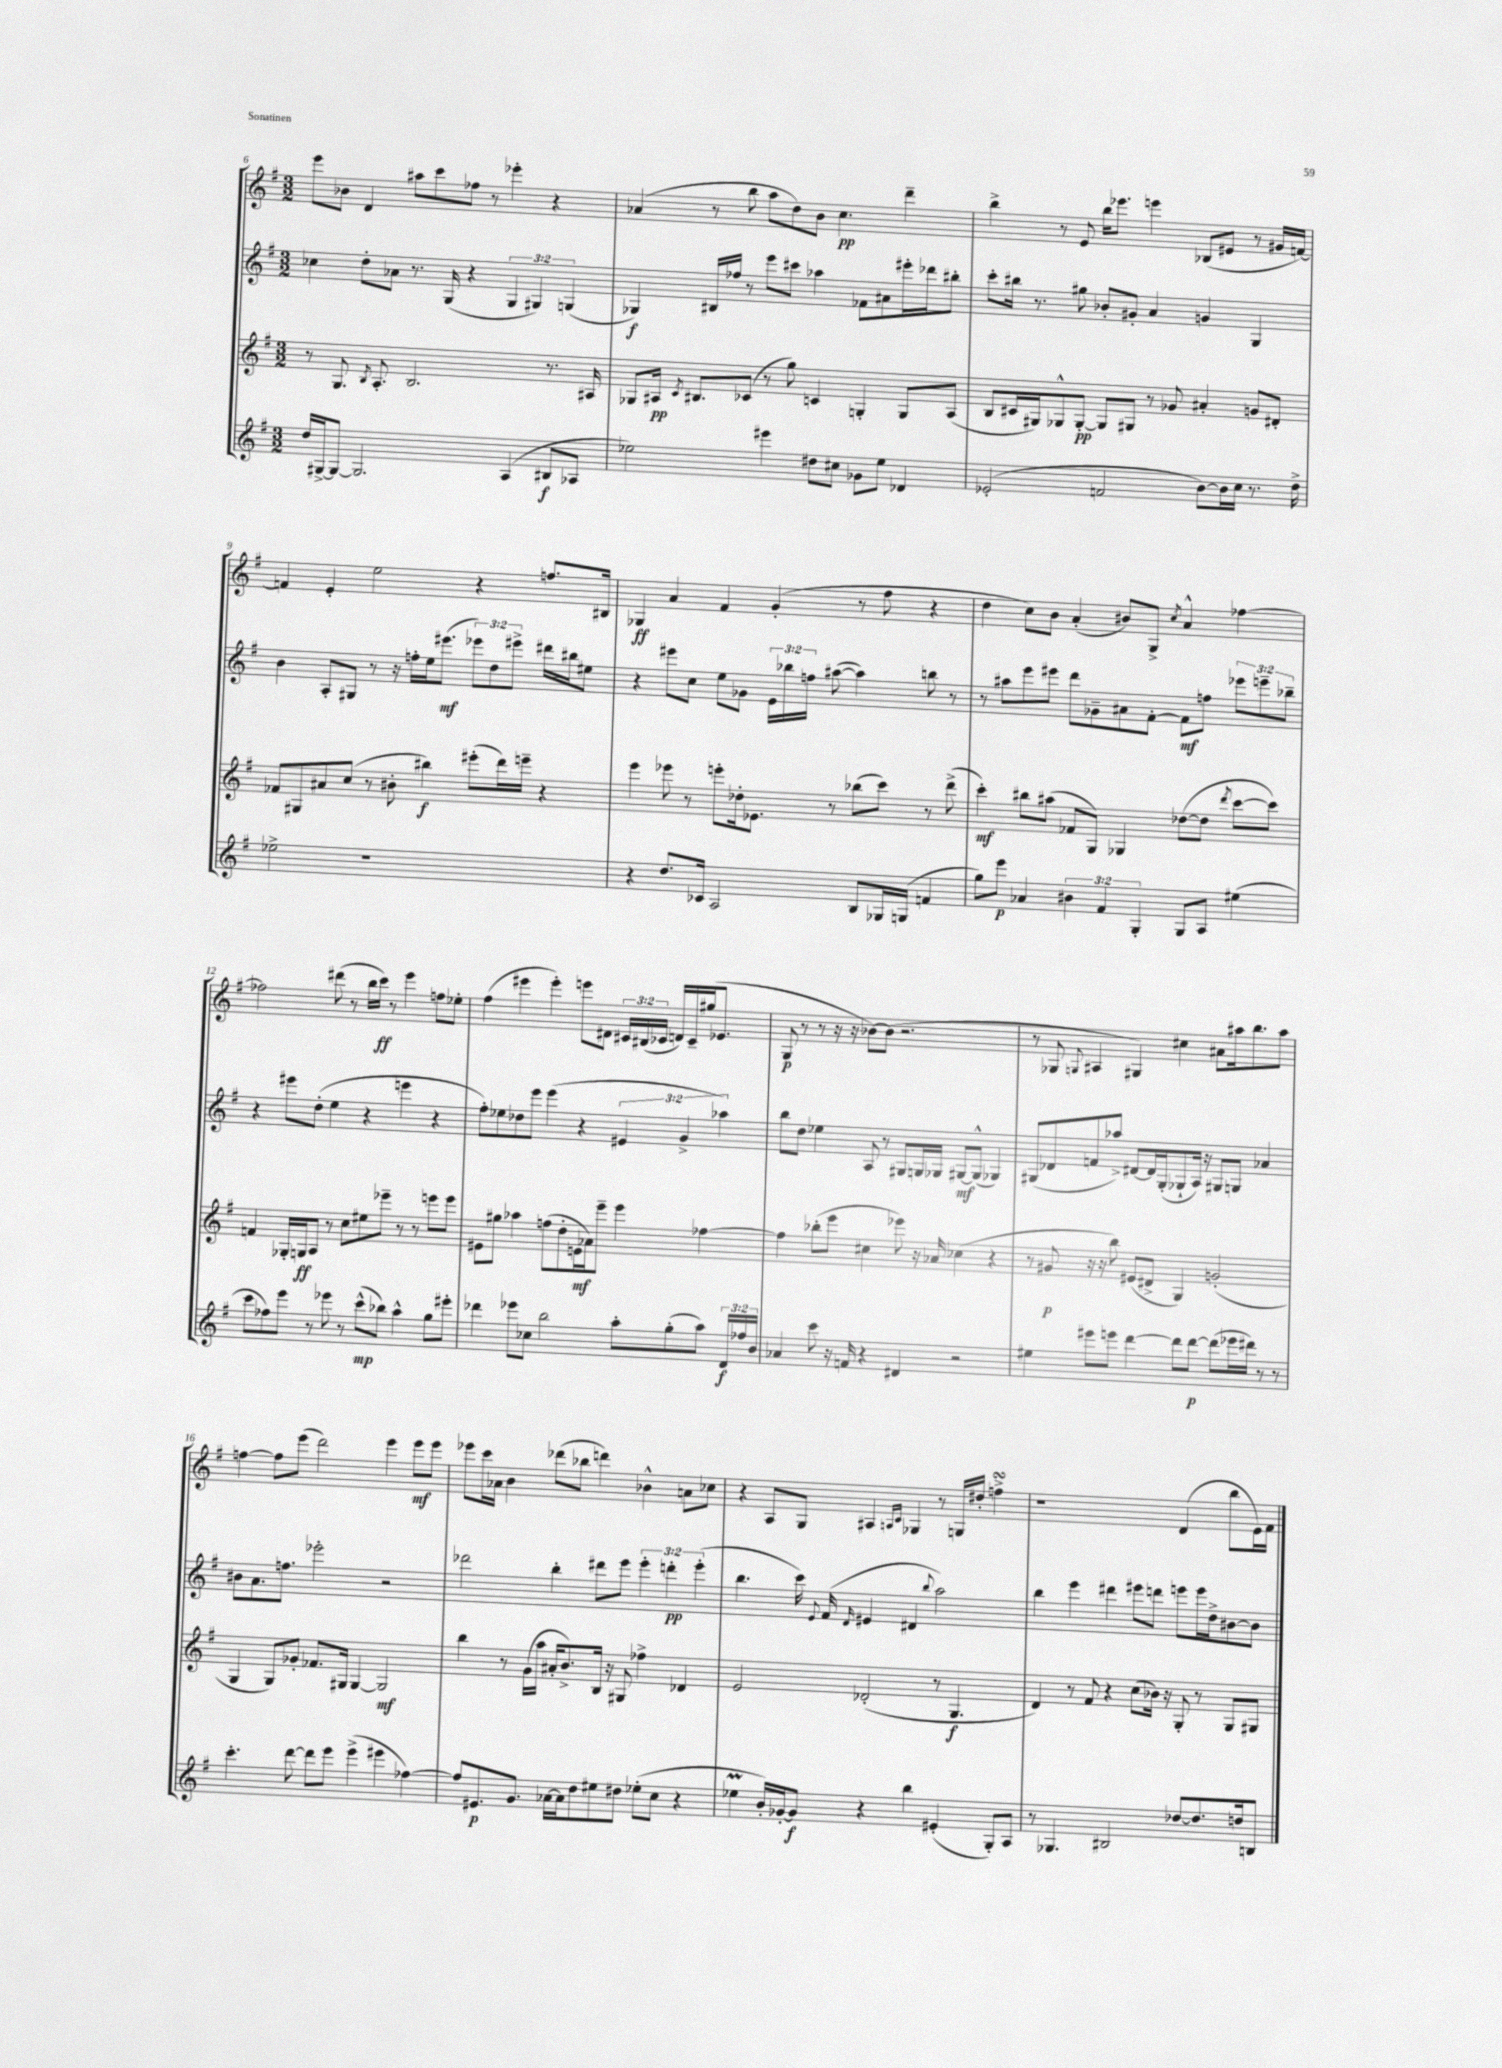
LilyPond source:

<<
\new StaffGroup <<
\new Staff = "s0" {
    \clef treble \key g \major \numericTimeSignature \time 3/2 \override Staff.TupletNumber.text = #tuplet-number::calc-fraction-text
    \autoBeamOff e'''8[ bes'8] d'4 ais''8[ c'''8 fes''8] r8 ees'''4-. r4 |
    aes'4( r8 b''8 a''8[ d''8) b'8] c''4.\pp d'''4-- |
    b''4-> r8 e'8 b''16[ ees'''8.] e'''4 bes8[( eis'8] r8 gis'16[ f'16]~) |
    f'4 e'4-. e''2 r4 f''8.[ bis16] |
    ges4\ff a'4 fis'4 g'4-.( r8 fis''8 r4 |
    d''4 c''8[) b'8] a'4-.( bis'8[) g8]-> \acciaccatura { c''8 } a'4-^ fes''4~ |
    fes''2 dis'''8( r8 b''16[ c'''16]\ff) r8 e'''4 f''8[ ees''8]-. |
    fis''4( eis'''4 eis'''4-.) e'''8[ dis'8] \tuplet 3/2 { cis'16[ bis16( ces'16] } d'16[) ces'16-- gis''16( ees'8.] |
    g8\p r8 r8 r16 r16 bes'8[~) bes'8]( r2. |
    r8 ges8 \appoggiatura { g8 } ais4 gis4) cis''4 ais'8[ ais''16 b''8. ais''8] |
    f''4~ f''8[ e'''8]( d'''2) e'''4 e'''8[\mf e'''8] |
    ees'''8[ c'''16 aes'16] b'4 des'''8[( bes''8] d'''4) bes'4-^ a'8[ ces''8] |
    r4 a8[ g8] ais4 \grace { a16[ c'16] } ges4 r8 g16[ dis''16]-. f''4->\turn |
    r1 d'4( b''8[ e'16) fis'16] \bar "|." |
}
\new Staff = "s1" {
    \clef treble \key g \major \numericTimeSignature \time 3/2 \override Staff.TupletNumber.text = #tuplet-number::calc-fraction-text
    \autoBeamOff ces''4 d''8[-. aes'8] r8. g16( r4 \tuplet 3/2 { g4 gis4) g4( } |
    ges4\f) bis16[ fes''16] r8 e'''8[ cis'''8] aes''4 fes'8[ ais'8 eis'''16-. des'''16 bis''8]-. |
    c'''8[-. bis''16] r8. gis''8 bes'8[-. gis'8]-. a'4 g'4 g4 |
    b'4 a8[-. gis8] r8 r16 f''16[-. e''16 eis'''8.]\mf( \tuplet 3/2 { ees'''8[) d''8 eis'''8]-> } dis'''16[ bis''16 eis''8] |
    r4 eis'''8[ c''8] e''8[ ges'8] \tuplet 3/2 { e'16[ bes''16 f''16] } ais''8~( ais''4) b''8 r8 |
    r8 ais''8[ e'''8 eis'''8] d'''8[ ges'8-- ais'8 fis'8]~-. fis'8[\mf f''8] \tuplet 3/2 { ees'''8[ e'''8-- bes''8]-- } |
    r4 eis'''8[ d''8]-.( e''4 r4 e'''4 r4 |
    fis''8[-.) ees''8 des''8 e'''8] e'''4( r4 \tuplet 3/2 { eis'4 g'4-> aes''4) } |
    b''8[ d''8] ees''4 a8 r8 gis8[ g16 ges16] gis8[~\mf gis8]-^( ges4) |
    gis8[( des'8 f'8 aes''8]->) dis'8[~ dis'16 gis16-.( ges8-! a16]) r16 gis8[ g8] aes'4 |
    bis'8[ a'8. f''8.] ees'''2-. r2 |
    des'''2 b''4-. dis'''8[ e'''8] \tuplet 3/2 { e'''4-. d'''4-.\pp e'''4-.( } |
    b''4. c'''16) \appoggiatura { e'8 } fis'16( \grace { d'16 } eis'4 dis'4 \appoggiatura { b''8 } a''2) |
    b''4 e'''4 dis'''4 eis'''8[ d'''8] e'''8[ e'''16 d''16-> bis'8~ bis'8] \bar "|." |
}
\new Staff = "s2" {
    \clef treble \key g \major \numericTimeSignature \time 3/2
    \autoBeamOff r8 g8. \acciaccatura { b8 } a8.-. b2. r8. ais16 |
    ges8[ ais16]\pp \acciaccatura { c'8 } bis8.[ ces'8]( r8 g''8) c'4 g4-. g8[ ais8]( |
    b8[ cis'16 gis16) ges8-^ ges8]~-.\pp ges8[ gis8] r8 ges'8 ais'4-. g'8[ dis'8]-. |
    fes'8[ gis8 ais'8 c''8]( r8 bis'8-. bis''4\f) eis'''8[-.( d'''16) e'''16]-- r4 |
    e'''4 ees'''8 r8 e'''8[-. des''16-. ees'8.] r8 bes''8[( c'''8]) r8 d'''8->( |
    c'''4-.\mf) bis''8[ ais''8]( fes'8[ g8]) ges4 des''8[~( des''8] \acciaccatura { d'''8 } c'''8[~ c'''8]) |
    f'4 ges16[-. g16\ff a8] r8 c''8[ eis''8 ees'''8]-- r8 r8 e'''8[ e'''8] |
    eis'8[ gis''8] aes''4 f''8[( d''8-. e'16\mf aes'16) e'''8]-- e'''4 fes''4~ |
    fes''4 bes''8[-.( e'''8] cis''4 ees'''8) r16 aes'16 ces''4( r4 |
    r8 gis'8\p r16 r16 b''8) eis'8[( dis'8]-> g4) g'2-.( |
    g4 g8[) ges'8]-. fes'8.[ gis16] gis4~ gis2\mf |
    b''4 r8 g'16[( a''16] ais'16[-. b'8.->) b16] r16 gis8 fes''4-> des'4 |
    e'2 des'2-.( r8 g4.\f |
    d'4) r8 fis'8 r4 c''8[( bes'16]) r16 g8-. r8 g8[ gis8] \bar "|." |
}
\new Staff = "s3" {
    \clef treble \key g \major \numericTimeSignature \time 3/2 \override Staff.TupletNumber.text = #tuplet-number::calc-fraction-text
    \autoBeamOff d''16[ gis16~-> gis8]~ gis2. a4( bis8[\f aes8] |
    ees''2) eis'''4 dis''8[ cis''8] ges'8[ ees''8] des'4 |
    ees'2-.( f'2 b'8[~) b'16 c''16] r8. d''16-> |
    ees''2-> r1 |
    r4 d''8.[ ces'16] a2 b8[ ges16 g16]( f'4 |
    g''8[) e'''8]\p aes'4 \tuplet 3/2 { bis'4 fis'4 g4-. } g8[ a8] eis''4( |
    c'''8[ fes''8) e'''8] r8 ees'''8 r8 c'''8[-^\mp( bes''8]) a''4-^ g''8[ eis'''8]-. |
    des'''4 ees'''8[ ces''8] b''2 a''8[-. g''8-.( a''8]) \tuplet 3/2 { d'16[\f fes''16 b'16] } |
    aes'4 c'''8 r16 f'16 r4 dis'4 r2 |
    eis''4 eis'''8[ e'''8] d'''4~ d'''8[ d'''8]~\p d'''8[( ees'''16 dis'''16]) r8 r8 |
    c'''4.-. d'''8~ d'''8[ e'''8] e'''4->( eis'''4 fes''4~) |
    fes''8[ eis'8.\p g'8.] aes'16[~ aes'16 d''8 eis''8 dis''8] ees''8[-.( c''8] r4 |
    ees''4\prall b'16[-.) ges'16~-. ges'8]\f r4 b''4 eis'4-.( g8[-.) a8] |
    r8 ges4. bis2 des''8[~ des''8. d''16 b8] \bar "|." |
}
>>
>>
\layout { \context { \Score currentBarNumber = #6 } }
